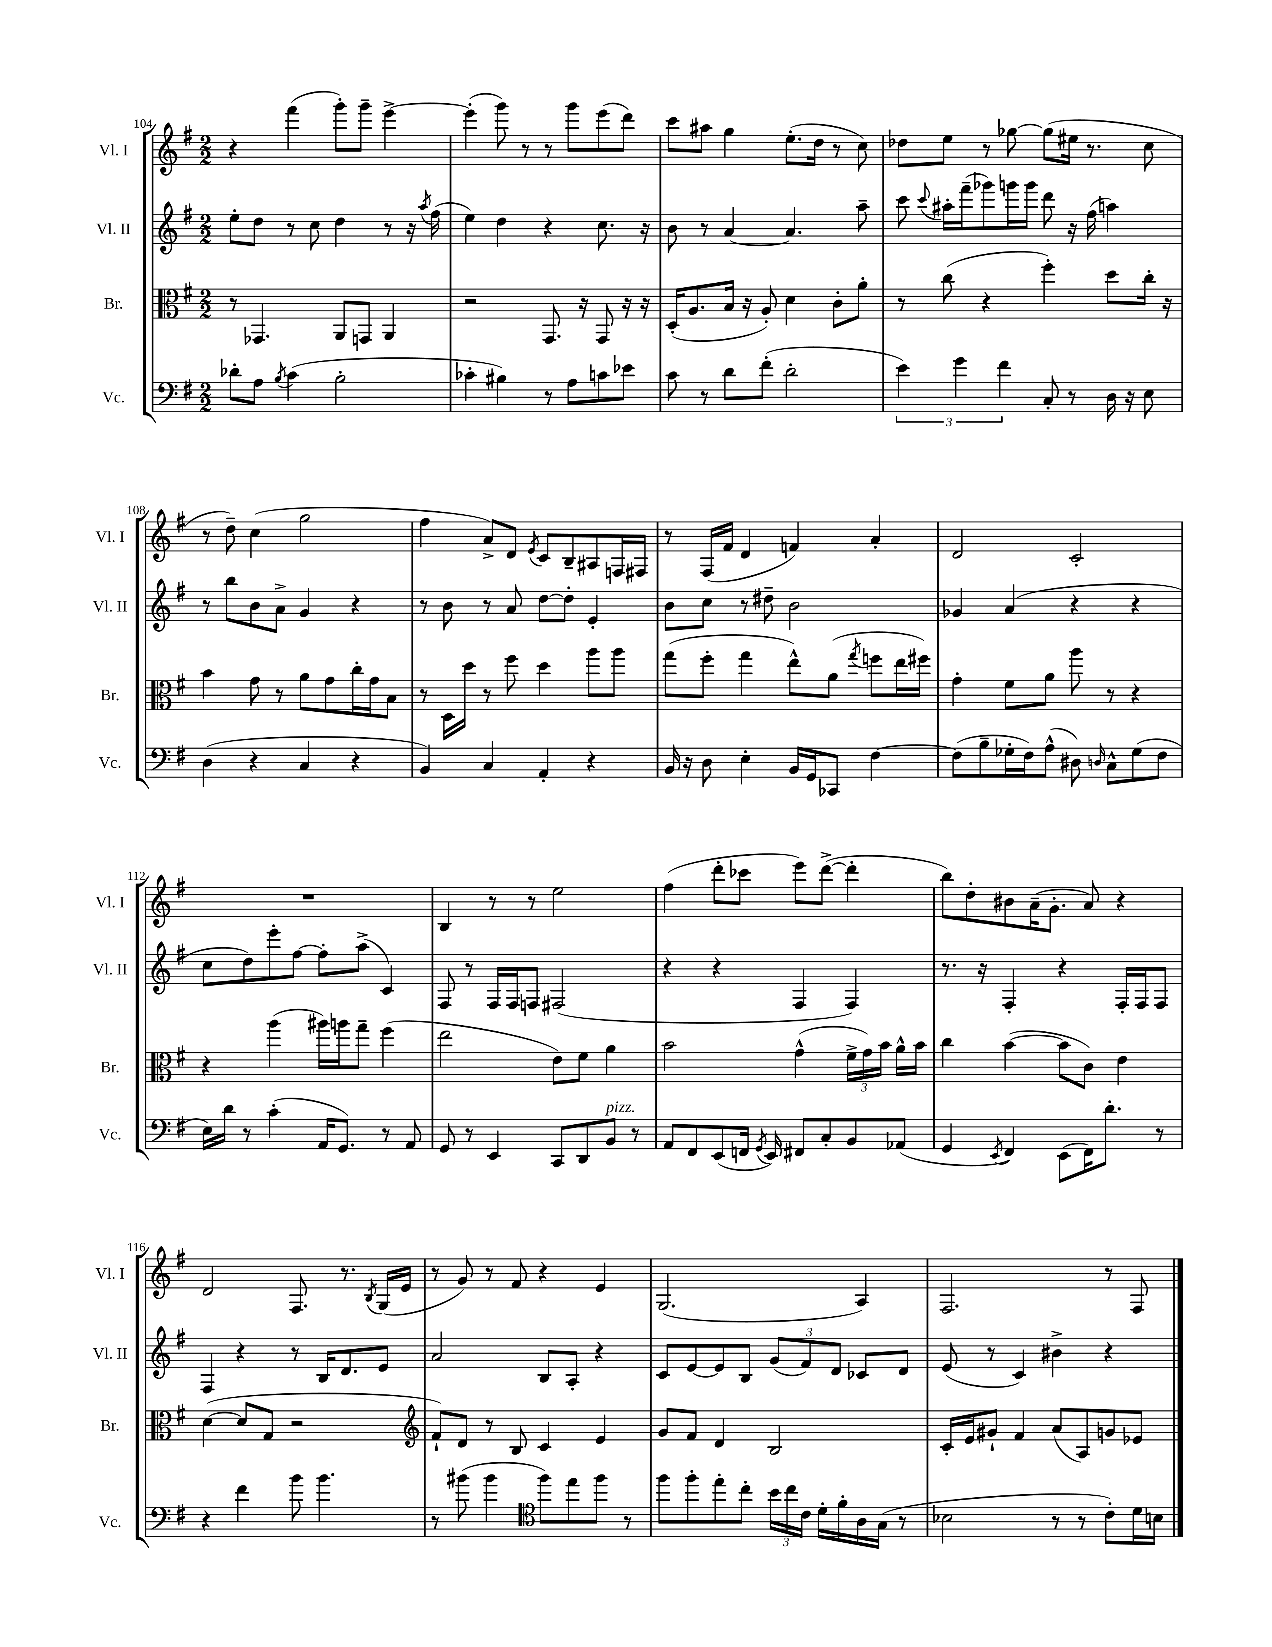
<<
\new StaffGroup <<
\new Staff = "s0" \with { instrumentName = "Vl. I" shortInstrumentName = "Vl. I" } {
    \clef treble \key g \major \numericTimeSignature \time 2/2
    \autoBeamOff r4 fis'''4( g'''8[-.) g'''8]-- e'''4~-> |
    e'''4-.( g'''8) r8 r8 g'''8[ e'''8( d'''8]) |
    c'''8[ ais''8] g''4 e''8.[-.( d''16] r8 c''8) |
    des''8[ e''8] r8 ges''8~ ges''8[( eis''16] r8. c''8 |
    r8 d''8--) c''4( g''2 |
    fis''4 a'8[->) d'8] \acciaccatura { e'8 } c'8[ b8-- ais8 f16 fis16] |
    r8 fis16[( fis'16] d'4 f'4) a'4-. |
    d'2 c'2-. |
    R1 |
    b4 r8 r8 e''2 |
    fis''4( d'''8[-. ces'''8] e'''8[) d'''8]~->( d'''4-. |
    b''8[) d''8-. bis'8 a'16--( g'8.]-. a'8) r4 |
    d'2 fis8. r8. \acciaccatura { b8 } g16[( e'16] |
    r8 g'8) r8 fis'8 r4 e'4 |
    g2.( a4) |
    fis2. r8 fis8 \bar "|." |
}
\new Staff = "s1" \with { instrumentName = "Vl. II" shortInstrumentName = "Vl. II" } {
    \clef treble \key g \major \numericTimeSignature \time 2/2
    \autoBeamOff e''8[-. d''8] r8 c''8 d''4 r8 r16 \acciaccatura { a''8 } fis''16( |
    e''4) d''4 r4 c''8. r16 |
    b'8 r8 a'4~ a'4. a''8-- |
    c'''8 \appoggiatura { c'''8 } ais''16[-. fis'''16--( ges'''8) g'''16 g'''16] d'''8 r16 fis''16( a''4) |
    r8 b''8[ b'8 a'8]-> g'4 r4 |
    r8 b'8 r8 a'8 d''8[~ d''8]-. e'4-. |
    b'8[ c''8] r8 dis''8-- b'2 |
    ges'4 a'4( r4 r4 |
    c''8[ d''8) e'''8-. fis''8]~ fis''8[-. a''8]->( c'4) |
    fis8 r8 fis16[ fis16 f8] fis2( |
    r4 r4 fis4 fis4) |
    r8. r16 fis4-. r4 fis16[-. fis16 fis8] |
    fis4 r4 r8 b16[ d'8. e'8] |
    a'2 b8[ a8]-. r4 |
    c'8[ e'8~ e'8 b8] \tuplet 3/2 { g'8[( fis'8) d'8] } ces'8[ d'8] |
    e'8( r8 c'4) bis'4-> r4 \bar "|." |
}
\new Staff = "s2" \with { instrumentName = "Br." shortInstrumentName = "Br." } {
    \clef alto \key g \major \numericTimeSignature \time 2/2
    \autoBeamOff r8 ges,4. a,8[ g,8] a,4 |
    r2 g,8. r16 g,8 r16 r16 |
    d16[-.( a8. b16] r16 a8-.) d'4 c'8[-. a'8]-. |
    r8 c''8( r4 fis''4-.) d''8[ c''16]-. r16 |
    b'4 g'8 r8 a'8[ g'8 c''16-. g'16 b8] |
    r8 d16[ d''16] r8 fis''8 d''4 a''8[ a''8] |
    g''8[( fis''8]-. g''4 e''8[-^) a'8]( \acciaccatura { g''8 } f''8[ e''16 fis''16]) |
    g'4-. fis'8[ a'8] a''8 r8 r4 |
    r4 a''4( ais''16[) a''16 g''8]-- fis''4( |
    e''2 e'8[) fis'8] a'4 |
    b'2 g'4-^( \tuplet 3/2 { fis'16[-> g'16) b'16] } a'16[-^ b'16] |
    c''4 b'4~( b'8[ c'8]) e'4 |
    d'4~( d'8[ g8] r2 |
    \clef treble fis'8[-!) d'8] r8 b8 c'4 e'4 |
    g'8[ fis'8] d'4 b2 |
    c'16[-. e'16 gis'8]-! fis'4 a'8[( a8) g'8 ees'8] \bar "|." |
}
\new Staff = "s3" \with { instrumentName = "Vc." shortInstrumentName = "Vc." } {
    \clef bass \key g \major \numericTimeSignature \time 2/2
    \autoBeamOff des'8[-. a8] \acciaccatura { b8 } c'4( b2-. |
    ces'4-. bis4) r8 a8[ c'8 ees'8] |
    c'8 r8 d'8[ fis'8]-.( d'2-. |
    \tuplet 3/2 { e'4) g'4 fis'4 } c8-. r8 d16 r16 e8 |
    d4( r4 c4 r4 |
    b,4) c4 a,4-. r4 |
    b,16 r16 d8 e4-. b,16[ g,16 ces,8] fis4~ |
    fis8[( b8-- ges16-. fis16) a8]-^( dis8) \grace { d16 } c8[-^ ges8( fis8] |
    e16[) d'16] r8 c'4-.( a,16[ g,8.]) r8 a,8 |
    g,8 r8 e,4 c,8[ d,8 b,8]^\markup { \italic "pizz." } r8 |
    a,8[ fis,8 e,8( f,16] \acciaccatura { g,8 } e,16) fis,8[ c8-. b,8 aes,8]( |
    g,4 \acciaccatura { e,8 } fis,4) e,8[( fis,16) d'8.]-. r8 |
    r4 fis'4 b'8 b'4. |
    r8 bis'8( bis'4 \clef tenor fis''8[) e''8 fis''8] r8 |
    fis''8[ fis''8-. e''8-. c''8]-. \tuplet 3/2 { b'16[ c''16 c'16] } d'16[-. fis'16-. a16 g16]( r8 |
    bes2 r8 r8 c'8[-.) d'16 b16] \bar "|." |
}
>>
>>
\layout { \context { \Score currentBarNumber = #104 } }
